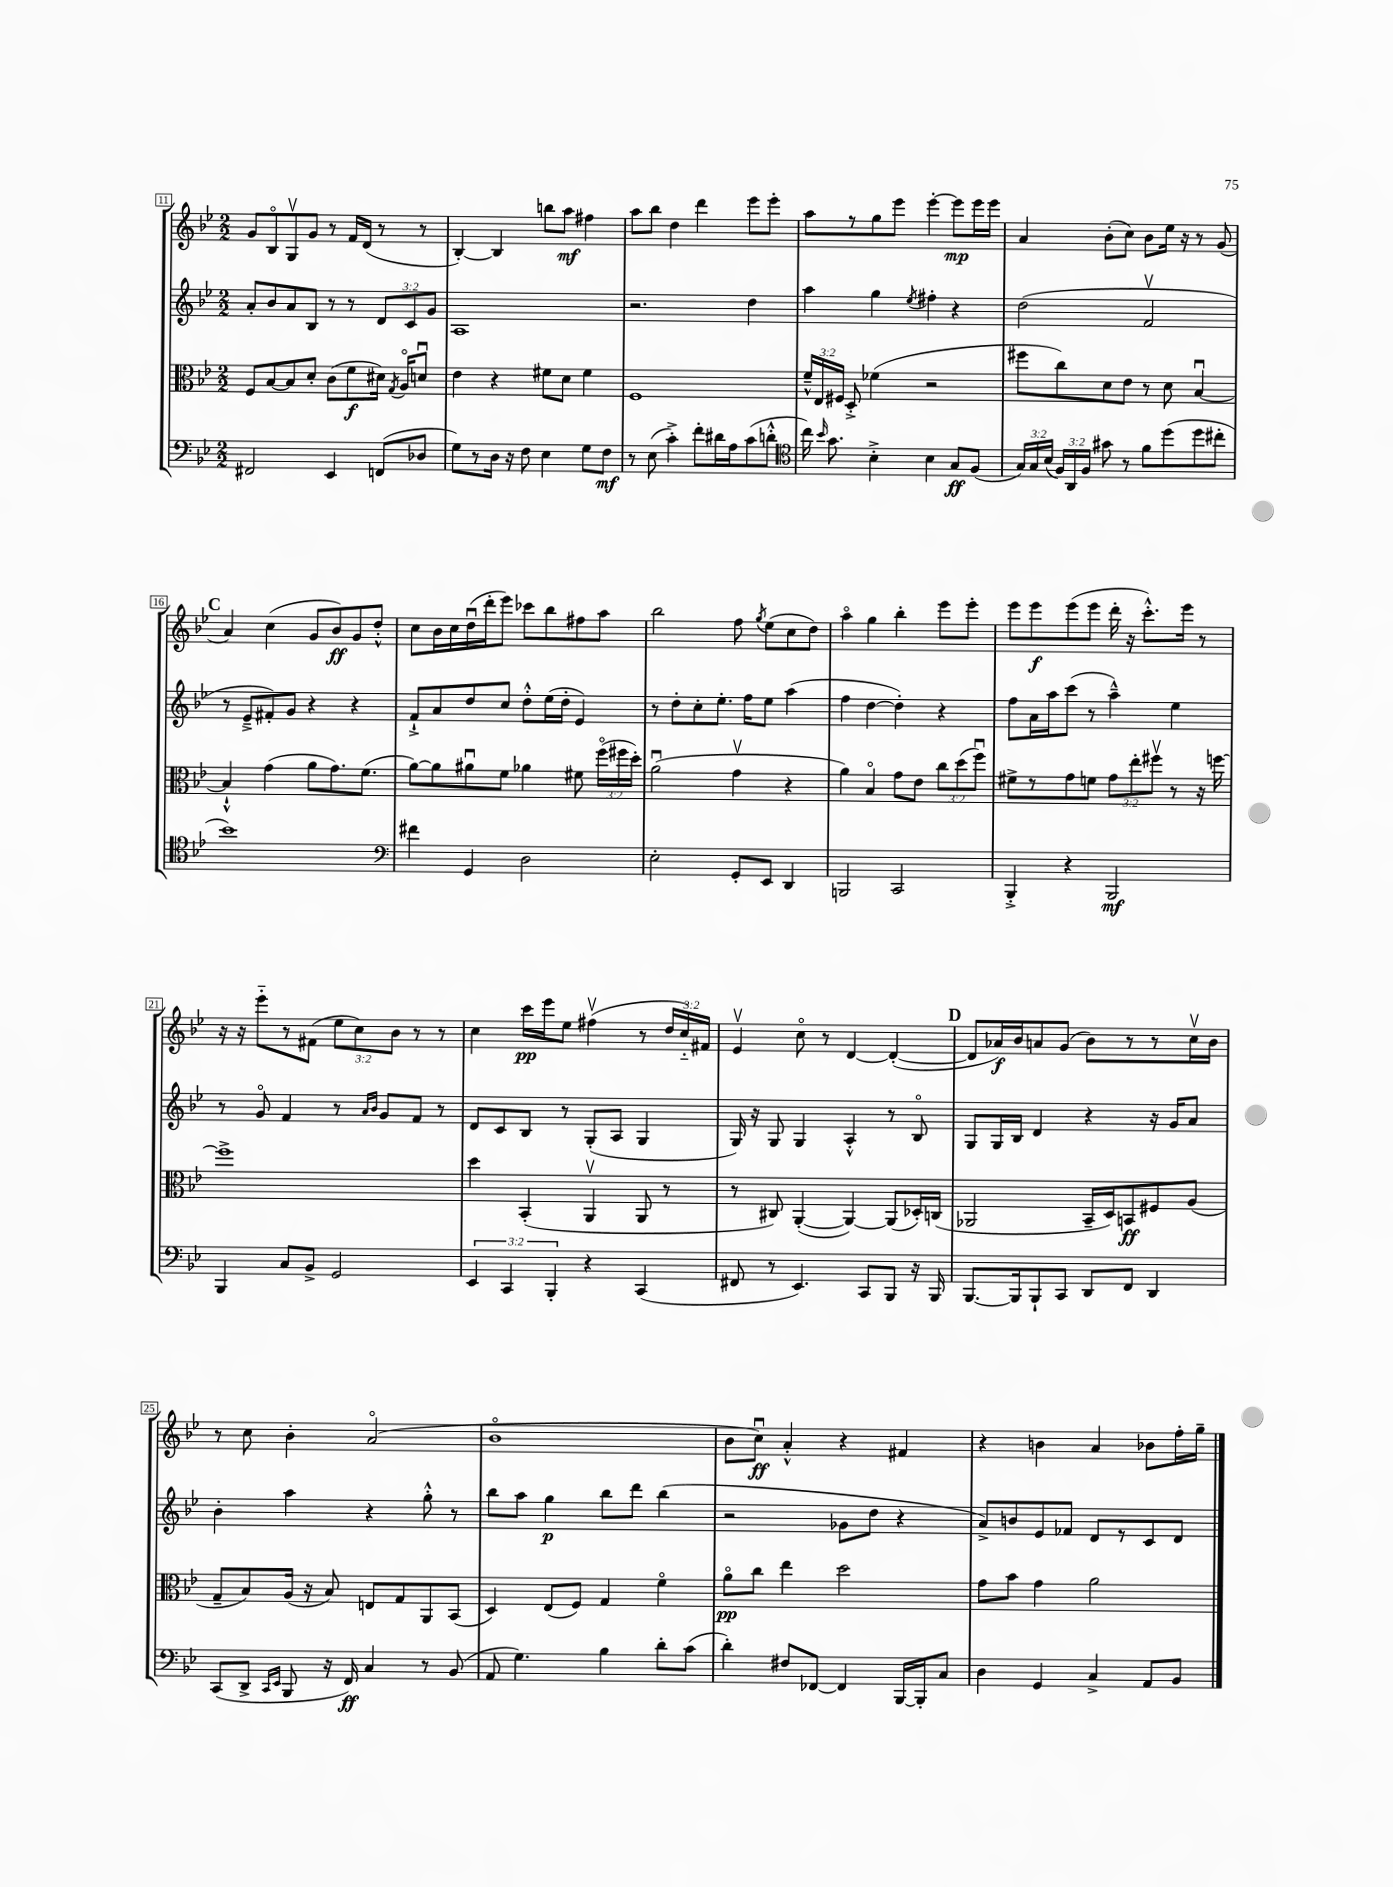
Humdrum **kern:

**kern	**kern	**kern	**kern
*staff4	*staff3	*staff2	*staff1
*clefF4	*clefC3	*clefG2	*clefG2
*k[b-e-]	*k[b-e-]	*k[b-e-]	*k[b-e-]
*M2/2	*M2/2	*M2/2	*M2/2
2FF#	8F	8a'	8g
.	[8B-	8b-	8B-o
.	8B-]	8a	8Gv
.	8d'	8B-	8g
4EE-	(8c	8r	8r
.	8f	8r	16f
.	.	.	(16d
(8FF	16d#)	12d	8r
.	8qG	.	.
.	16Ao	.	.
.	.	12c	.
8D-	8du	.	8r
.	.	12g	.
=	=	=	=
8G)	4e-	1A	[4B-')
8r	.	.	.
16D	4r	.	4B-]
16r	.	.	.
8F	.	.	.
4E-	8f#	.	8bb
.	8d	.	8aa
8G	4f#	.	4ff#
8F	.	.	.
=	=	=	=
8r	1F	2.r	8aa
(8E-	.	.	8bb-
4c'^)	.	.	4dd
8f'	.	.	4ddd
16d#	.	.	.
16A	.	.	.
(8c	.	4dd	8eee-
8d'^^	.	.	8eee-'
=	=	=	=
*clefC4	*	*	*
16cc)	24f~^^	4aa	8aa
.	24E-	.	.
16qqb-	.	.	.
8.g	.	.	.
.	24F#	.	.
.	8D'^	.	8r
4B-'^	(4f-	4gg	8gg
.	.	.	8eee-
.	.	8qee-	.
4B-	2r	4ff#'	[4eee-'
8G	.	4r	8eee-]
(8F	.	.	16eee-
.	.	.	16eee-
=	=	=	=
24G)	8ff#	(2dd	4a
24G	.	.	.
(24B-	.	.	.
24F)	8cc)	.	.
24AA	.	.	.
24F	.	.	.
8g#	8d	.	(8b-'
8r	8e-	.	8cc)
8f	8r	2fv	8b-
(8dd	8d	.	16ee-
.	.	.	16r
8dd	[4B-u	.	8r
8cc#'	.	.	(8g
=	=	=	=
1b-)	4B-`^^]	8r	4a)
.	.	8e-~^	.
.	(4g	8f#')	(4cc
.	.	8g	.
.	8a	4r	8g
.	8.g)	.	8b-)
.	.	4r	8g
.	(8.f	.	.
.	.	.	8dd'^^
=	=	=	=
*clefF4	*	*	*
4f#	[8a)	8f`^	8cc
.	8a]	8a	16b-
.	.	.	16cc
4GG	8a#u	8dd	(16ddu
.	.	.	16ddd'
.	8f	8cc	8eee-)
2D	4a-	8dd'^^	8ccc-
.	.	(16ee-	8bb-
.	.	16dd'	.
.	8f#	4e-)	8ff#
.	(24ffo	.	8aa
.	24ff#	.	.
.	24dd')	.	.
=	=	=	=
2E-'	(2au	8r	2bb-
.	.	8dd'	.
.	.	8cc'	.
.	.	8.ee-'	.
8GG'	4gv	.	8ff
.	.	16ff	.
.	.	.	8qgg
8EE-	.	8ee-	(8ee-
4DD	4r	(4aa	8cc
.	.	.	8dd)
=	=	=	=
2BBB	4a)	4ff	4aao
.	4B-o	[4dd	4gg
2CC	8g	4dd'])	4bb-'
.	8e-	.	.
.	12cc	4r	8eee-
.	(12dd	.	.
.	.	.	8eee-'
.	12ffu)	.	.
=	=	=	=
4BBB-'^	8f#^	8ff	8eee-
.	8r	16a	8eee-
.	.	16aa	.
4r	8g	(8ccc	(8eee-
.	8f	8r	8eee-
2BBB-	12g	4aa~^^)	16ddd'
.	.	.	16r
.	12ee-'	.	.
.	.	.	8.ccc'^^)
.	12ff#v	.	.
.	8r	4ee-	.
.	.	.	16eee-
.	16r	.	8r
.	[16ff	.	.
=	=	=	=
4BBB-	1ff^]	8r	16r
.	.	.	16r
.	.	8go	8eee-'~
8C	.	4f	8r
8BB-^	.	.	(8f#
2GG	.	8r	12ee-
.	.	.	12cc)
.	.	16qqa	.
.	.	16qqb-	.
.	.	8g	.
.	.	.	12b-
.	.	8f	8r
.	.	8r	8r
=	=	=	=
6EE-	4dd	8d	4cc
.	.	8c	.
6CC	.	.	.
.	(4BB-'	8B-	16ccc
.	.	.	16eee-
6BBB-'	.	.	.
.	.	8r	8ee-
4r	4AAv	(8G'	(4ff#v
.	.	8A	.
(4CC	8AA	4G	8r
.	8r	.	24dd
.	.	.	24cc'~)
.	.	.	24f#
=	=	=	=
8FF#	8r	16G)	4e-v
.	.	16r	.
8r	8C#)	8G	.
4.EE-)	([4AA'	4G	8cco
.	.	.	8r
.	4AA_)	4A'^^	[4d
8CC	.	.	.
8BBB-	(8AA]	8r	(4d'_
16r	16D-')	8B-o	.
16BBB-	(16C	.	.
=	=	=	=
[8.BBB-	2AA-	8G	8d]
.	.	16G	16a-)
16BBB-]	.	16B-	16b-
8BBB-`	.	4d	8a
8CC	.	.	(8g
8DD	16BB-~	4r	8b-)
.	16D)	.	.
8FF	8BB	.	8r
4DD	8F#	16r	8r
.	.	16g	.
.	(8A	8a	16ccv
.	.	.	16b-
=	=	=	=
(8CC	8G~	4b-'	8r
8DD^	8B-)	.	8cc
16qqCC	.	.	.
16qqEE-	.	.	.
8BBB-	(16A	4aa	4b-'
.	16r	.	.
16r	8B-)	.	.
16FF)	.	.	.
4C	8E	4r	(2ao
.	8G	.	.
8r	8AA	8gg'^^	.
(8BB-	(8BB-	8r	.
=	=	=	=
8AA	4D)	8bb-	1b-o
4.G)	.	8aa	.
.	(8E-	4gg	.
.	8F)	.	.
4B-	4G	8bb-	.
.	.	8ddd	.
8d'	4fo	(4bb-	.
(8c	.	.	.
=	=	=	=
4d')	8ao	2r	8b-
.	8cc	.	8ccu)
8F#	4ee-	.	4a'^^
[8FF-	.	.	.
4FF-]	2dd	8g-	4r
.	.	8dd	.
[16BBB-	.	4r	4f#
16BBB-']	.	.	.
8C	.	.	.
=	=	=	=
4D	8g	8a^)	4r
.	8b-	8b	.
4GG	4g	8e-	4b
.	.	8f-	.
4C^	2a	8d	4a
.	.	8r	.
8AA	.	8c	8b-
8BB-	.	8d	16ff'
.	.	.	16gg~
==	==	==	==
*-	*-	*-	*-
